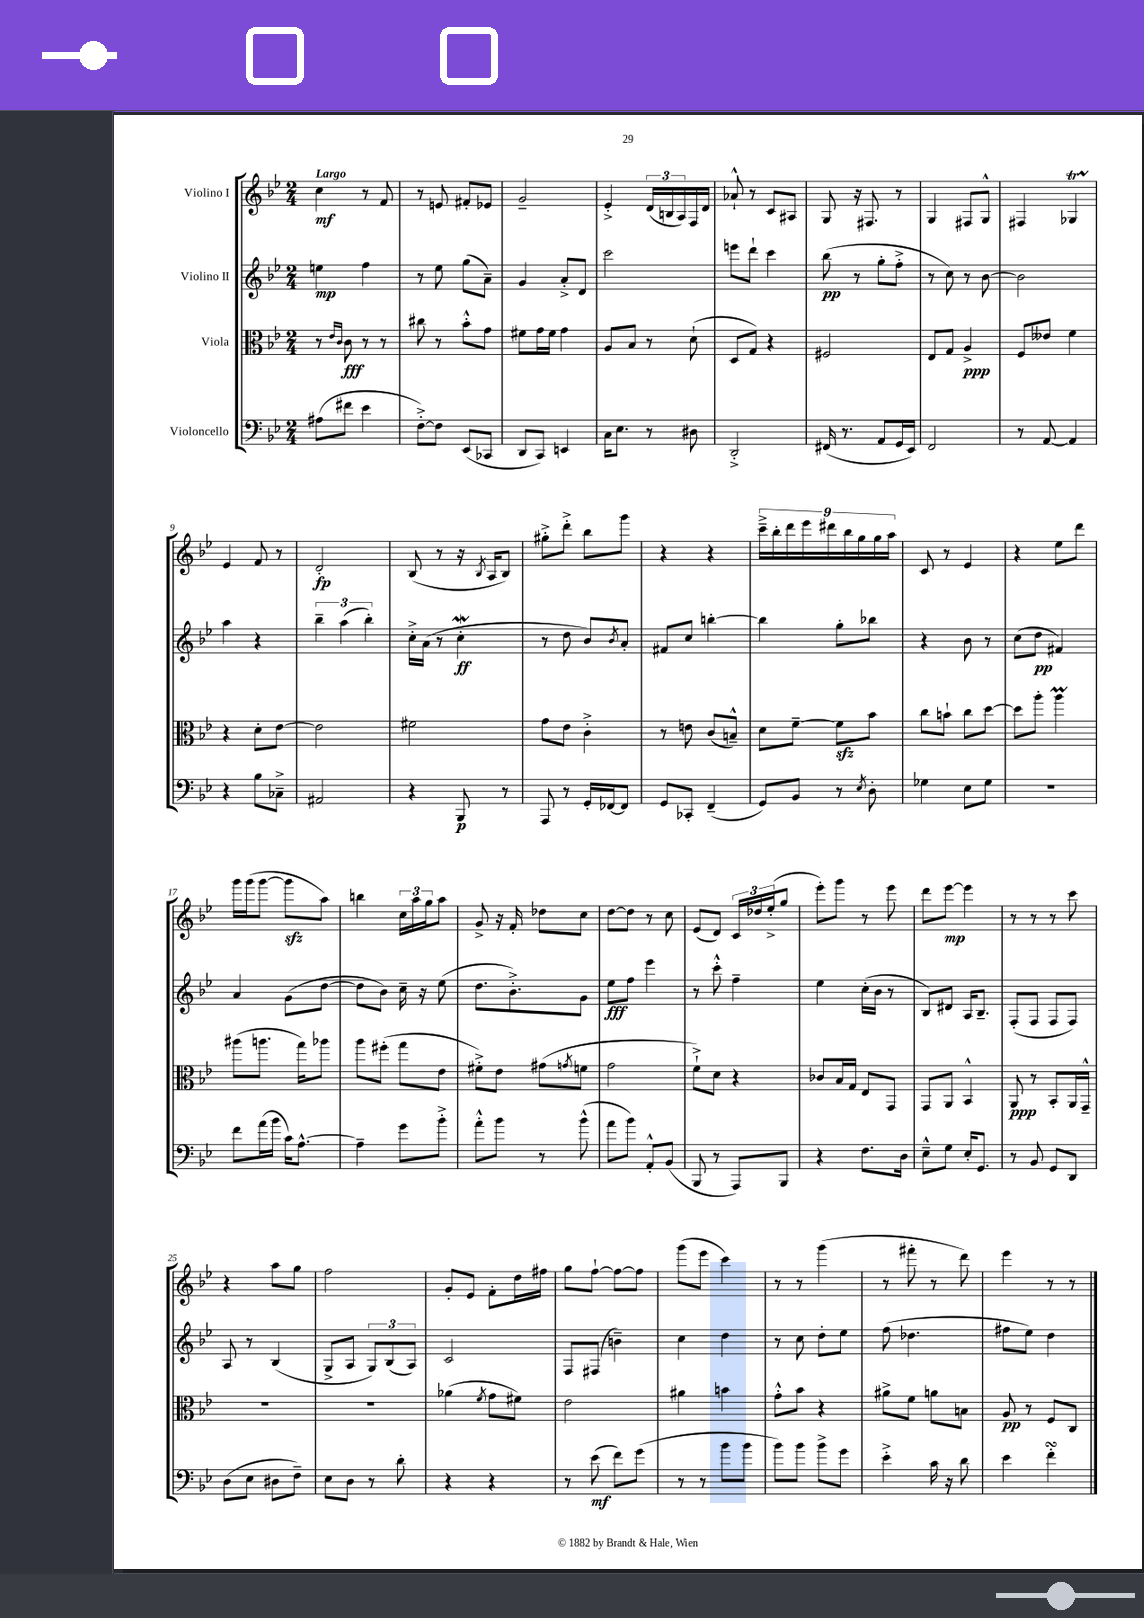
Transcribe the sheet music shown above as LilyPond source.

<<
\new StaffGroup <<
\new Staff = "s0" \with { instrumentName = "Violino I" } {
    \clef treble \key bes \major \numericTimeSignature \time 2/4 \tempo "Largo"
    c''4\mf r8 f'8 |
    r8 e'8 fis'8-. ees'8 |
    g'2-- |
    ees'4-.-> \tuplet 3/2 { d'16( b16 a16) } f16 d'16 |
    aes'8-!-^ r8 c'8 ais8 |
    g8 r16 fis8. r8 |
    g4 fis8 g8-^ |
    fis4 ges4\startTrillSpan |
    ees'4\stopTrillSpan f'8 r8 |
    d'2-.\fp |
    bes8( r8 r16 \acciaccatura { bes8 } a16 bes8) |
    gis''8-.-> d'''8-.-> bes''8 g'''8 |
    r4 r4 |
    \tuplet 9/8 { c'''16---> bes''16-. d'''16 ees'''16 dis'''16 bes''16 g''16 g''16 a''16 } |
    c'8 r8 ees'4 |
    r4 ees''8 d'''8 |
    g'''16 g'''16( g'''8~ g'''8\sfz a''8) |
    b''4 \tuplet 3/2 { c''16 a''16 g''16 } a''8 |
    g'8-> r16 f'16-. des''8 c''8 |
    d''8~ d''8 r8 c''8 |
    ees'8( d'8) \tuplet 3/2 { c'16 des''16 ees''16-.->( } g''8 |
    ees'''8-.) g'''8 r8 ees'''8 |
    d'''8 ees'''8~\mp ees'''4 |
    r8 r8 r8 c'''8 |
    r4 a''8 g''8 |
    f''2 |
    g'8-. ees'8 f'8-. d''16 fis''16 |
    g''8 f''8~-! f''8~ f''8 |
    g'''8( ees'''8 c'''4) |
    r8 r8 g'''4( |
    r8 fis'''8-. r8 d'''8) |
    ees'''4 r8 r8 \bar "|." |
}
\new Staff = "s1" \with { instrumentName = "Violino II" } {
    \clef treble \key bes \major \numericTimeSignature \time 2/4
    e''4\mp f''4 |
    r8 ees''8 g''8( a'8--) |
    g'4 a'8-.-> d'8 |
    c'''2 |
    e'''8 d'''8-! c'''4 |
    bes''8\pp( r8 g''8-. f''8-.-> |
    r8 c''8) r8 bes'8~ |
    bes'2 |
    a''4 r4 |
    \tuplet 3/2 { bes''4-- a''4( bes''4-.) } |
    c''16-.-> a'16( r8 c''4-.\mordent\ff |
    r8 d''8 bes'8) \acciaccatura { bes'8 } a'8-. |
    fis'8 c''8 b''4~-. |
    b''4 g''8-. bes''8 |
    r4 bes'8 r8 |
    c''8( d''8\pp fis'4) |
    a'4 g'8( d''8~ |
    d''8 bes'8) c''16-- r16 ees''8( |
    d''8. bes'8.-.->) g'8 |
    ees''8\fff f''8 ees'''4 |
    r8 c'''8-.-^ f''4-- |
    ees''4 c''16-.( bes'16 r8 |
    bes8) dis'8 a16 bes8.-- |
    f8-.( f8 f8 f8) |
    a8 r8 bes4( |
    g8-> a8 \tuplet 3/2 { g8) bes8( a8) } |
    c'2 |
    f8 fis8( b'4--) |
    c''4 d''4 |
    r8 c''8 d''8-. ees''8 |
    f''8( des''4. |
    fis''8 ees''8) d''4 \bar "|." |
}
\new Staff = "s2" \with { instrumentName = "Viola" } {
    \clef alto \key bes \major \numericTimeSignature \time 2/4
    r8 \grace { ees'16 c'16 } c'8\fff r8 r8 |
    cis''8 r8 bes'8-.-^ g'8 |
    fis'8 g'16 fis'16 g'4 |
    a8 bes8 r8 d'8-!( |
    d8 g8) r4 |
    fis2 |
    ees8 g8 a4->\ppp |
    f8 eeses'8 f'4 |
    r4 d'8-. ees'8~ |
    ees'2 |
    fis'2 |
    g'8 ees'8 c'4-.-> |
    r8 e'8 c'8( b8---^) |
    d'8 f'8~-- f'8\sfz bes'8 |
    c''8 b'8-! c''8 d''8~ |
    d''8 a''8-. a''4\prall |
    ais''8( a''8. g''16) aes''8 |
    a''8 fis''8-.( g''8 ees'8 |
    fis'8-.->) ees'8 gis'8( \acciaccatura { g'8 } f'8 |
    g'2 |
    f'8-!->) d'8 r4 |
    ces'8 bes16 g16 ees8 g,8 |
    g,8 a,8 bes,4-^ |
    a,8\ppp r8 bes,8-. a,16 g,16---^ |
    R2 |
    R2 |
    aes'4( \acciaccatura { f'8 } g'8 fis'8) |
    ees'2 |
    ais'4 b'4 |
    g'8-.-^ bes'8 r4 |
    ais'8-> f'8 a'8 b8 |
    a8\pp r8 f8 c8 \bar "|." |
}
\new Staff = "s3" \with { instrumentName = "Violoncello" } {
    \clef bass \key bes \major \numericTimeSignature \time 2/4
    ais8( fis'8 ees'4 |
    f8~-.->) f8 ees,8( ces,8 |
    d,8 c,8) e,4 |
    c16 ees8. r8 dis8 |
    d,2-.-> |
    fis,16( r8. a,8 g,16 ees,16) |
    f,2 |
    r8 a,8~ a,4 |
    r4 bes8 ces8---> |
    ais,2 |
    r4 bes,,8\p r8 |
    a,,8 r8 g,16-. fes,16~ fes,8 |
    g,8 ces,8-. f,4--( |
    g,8) bes,8 r8 \acciaccatura { ees8 } d8-. |
    ges4 ees8 ges8 |
    R2 |
    f'8 a'16( bes'16 c'16) a8.~-^ |
    a4-- g'8 bes'8-.-> |
    a'8-.-^ bes'8 r8 bes'8-^( |
    a'8 bes'8) a,8-.-^ bes,8( |
    bes,,8 r8 a,,8) bes,,8 |
    r4 f8. d16 |
    ees8---^ g8 ees16-. g,8. |
    r8 bes,8 g,8 d,8 |
    d8( ees8 dis8 f8--) |
    ees8 d8 r8 d'8-. |
    r4 r4 |
    r8 ees'8\mf( f'8) g'8( |
    r8 r8 bes'8 bes'8 |
    bes'8) bes'8 bes'8-> g'8 |
    ees'4-.-> c'16 r16 d'8 |
    ees'4 f'4-.\turn \bar "|." |
}
>>
>>
